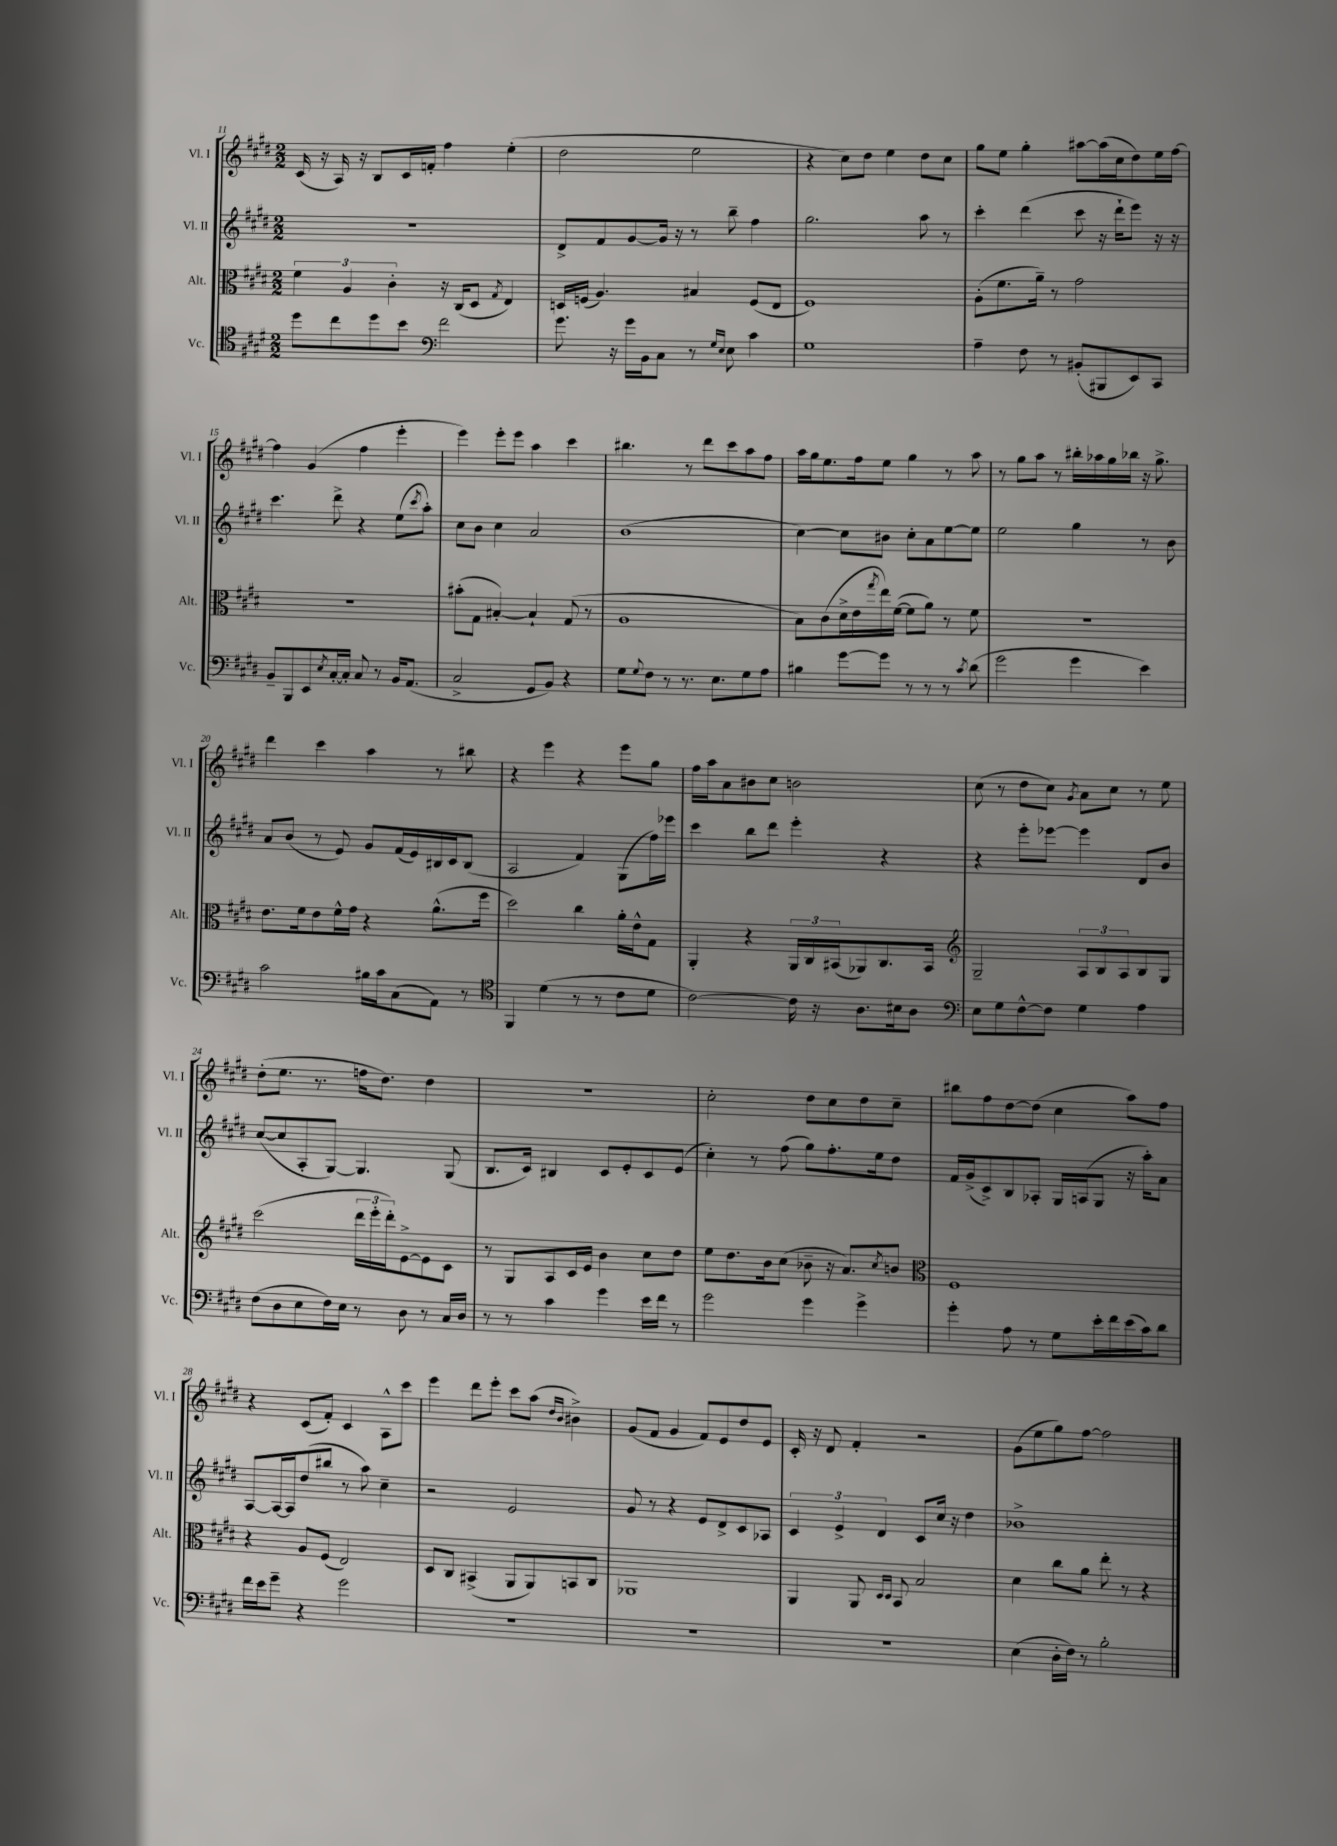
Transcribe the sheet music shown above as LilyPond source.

<<
\new StaffGroup <<
\new Staff = "s0" \with { instrumentName = "Vl. I" shortInstrumentName = "Vl. I" } {
    \clef treble \key e \major \numericTimeSignature \time 2/2
    cis'16( r16 a16) r16 b8 cis'16 f'16-. fis''4 e''4-.( |
    dis''2 e''2 |
    r4 cis''8) dis''8 e''4 dis''8 cis''8 |
    gis''8 e''8 gis''4-. ais''8~ ais''16( cis''16 dis''8) e''16 fis''16~ |
    fis''4 gis'4( fis''4 e'''4-. |
    e'''4) e'''8-. e'''8 a''4 cis'''4 |
    bis''4. r8 dis'''8 cis'''8 a''8 fis''8 |
    a''16 gis''16 e''8. fis''16 e''8 gis''4 r8 a''8 |
    r8 gis''8 a''8 r8 bis''16-. aes''16 gis''16 bes''16 r16 gis''8.-> |
    dis'''4 cis'''4 a''4 r8 bis''8 |
    r4 e'''4 r4 e'''8 gis''8 |
    fis''16 a''16 a'8 bis'8 cis''8 b'2 |
    cis''8( r8 dis''8 cis''8) \acciaccatura { gis'8 } a'8 cis''8 r8 e''8 |
    dis''8-.( e''8. r8. f''16 dis''8.) dis''4 |
    R1 |
    cis''2-. dis''8 cis''8 dis''8 cis''8-- |
    bis''8 fis''8 dis''8~ dis''8( cis''4 a''8) fis''8 |
    r4 cis'8( fis'8-.) cis'4 a8-^ cis'''8 |
    e'''4 dis'''8 e'''8-. cis'''8 a''8( \grace { dis''16 b'16 } bis'4->) |
    gis'8( fis'8 gis'4 fis'8) e'8 dis''8 e'8 |
    cis'16-. r16 dis'8 fis'4-. r2 |
    gis'8( e''8 gis''8) fis''8~ fis''2 \bar "|." |
}
\new Staff = "s1" \with { instrumentName = "Vl. II" shortInstrumentName = "Vl. II" } {
    \clef treble \key e \major \numericTimeSignature \time 2/2
    R1 |
    dis'8-> fis'8 gis'8~ gis'16 r16 r8 b''8-- fis''4 |
    gis''2. a''8 r8 |
    cis'''4-. dis'''4( cis'''8 r16 dis'''16-! e'''8) r16 r16 |
    cis'''4. dis'''8-> r4 e''8( \acciaccatura { cis'''8 } a''8-.) |
    cis''8 b'8 cis''4 a'2 |
    b'1( |
    cis''4~) cis''8 bis'8 cis''8-. a'8 e''8~ e''8 |
    e''2 gis''4 r8 b'8 |
    a'8 b'8( r8 e'8) gis'8 fis'16( e'16) bis16 cis'16 bis8( |
    a2 fis'4) gis8( fis''16) ees'''16 |
    cis'''4 b''8 dis'''8 e'''4-. r4 |
    r4 e'''8-. ees'''8~ ees'''4 dis'8 b'8 |
    cis''8~( cis''8 a8-. gis8~) gis4. gis8( |
    b8. cis'16) bis4 cis'8 e'8-. cis'8 e'8( |
    cis''4-.) r8 fis''8( gis''8) fis''8.-. e''16 dis''8 |
    fis'16 gis'16->( cis'8->) b8 aes8-. gis16 a16( gis8 r16 a''16-.) a'8 |
    a8~ a16~ a16 dis''8( bis''8 r8 a''8) cis''4-- |
    r2 e'2 |
    gis'8 r8 r4 e'8 dis'8-> cis'8 aes8 |
    \tuplet 3/2 { cis'4 e'4-> dis'4 } cis'8 cis''16 r16 dis''4 |
    bes'1-> \bar "|." |
}
\new Staff = "s2" \with { instrumentName = "Alt." shortInstrumentName = "Alt." } {
    \clef alto \key e \major \numericTimeSignature \time 2/2
    \tuplet 3/2 { fis'4 a4 cis'4-. } r16 cis16( dis8 \acciaccatura { gis8 } e4) |
    d16 f16( a4.) bis4 f8( e8 |
    fis1) |
    a8-.( fis'8. a'16--) r8 gis'2 |
    R1 |
    bis'8-.( gis8 bis4~-.) bis4-! gis8( r8 |
    a1 |
    b8) cis'8( dis'16-> e'16 \acciaccatura { gis''8 } e''16) fis'16~( fis'8 a'8) r8 fis'8 |
    r1 |
    e'8. fis'16 e'8 fis'16-^ gis'16 r4 a'8.-^( fis''16 |
    dis''2) cis''4 a'16-. e'16-^ gis8 |
    a,4-. r4 \tuplet 3/2 { a,16 cis16 bis,16( } aes,8) cis8. bis,16 |
    \clef treble gis2-- \tuplet 3/2 { a8 b8 a8 } b8 gis8 |
    cis'''2( \tuplet 3/2 { dis'''16 e'''16-. dis'''16-.) } e'8~-> e'8 cis'8 |
    r8 gis8 a8 cis'16 e'16 b'4 cis''8 dis''8 |
    e''8 dis''8. b'16 cis''8( bes'8-- r16 a'8.) \acciaccatura { cis''8 } b'8 |
    \clef alto fis1 |
    r4 a8 fis8( e2) |
    dis8 cis8 bis,4->( a,8 a,8) b,8 cis8 |
    aes,1 |
    a,4 a,8 \grace { dis16 dis16 } b,8 b2 |
    dis'4 cis''8 a'8 e''8-. r8 r4 \bar "|." |
}
\new Staff = "s3" \with { instrumentName = "Vc." shortInstrumentName = "Vc." } {
    \clef tenor \key e \major \numericTimeSignature \time 2/2
    dis''8 cis''8 dis''8 b'8 \clef bass fis'2 |
    gis'8. r16 gis'16 b,16 cis8 r8 \grace { gis16 e16 } e8 cis'4 |
    gis1 |
    a4-- fis8 r8 bis,8-.( bis,,8 e,8) cis,8 |
    b,8-- b,,8 e,8 \acciaccatura { e8 } cis16~-. cis16-. cis8 r8 b,16 a,8.( |
    cis2-> gis,8 b,8) r4 |
    gis8 \appoggiatura { gis8 } fis8 r8 r8. e8. gis8 a8 |
    bis4 gis'8~ gis'8 r8 r8 r8 \acciaccatura { cis'8 } dis'8( |
    gis'2 gis'4 e'4) |
    cis'2 bis16 cis'16 cis8( a,8) r8 |
    \clef tenor fis,4 dis'4( r8 r8 cis'8 dis'8 |
    cis'2~) cis'16 r16 a8. bis16 a8 |
    \clef bass e8 gis8 fis8~-^ fis8 gis4 a4 |
    fis8( dis8 e8 fis16) e16 r8 dis8 r8 cis16 dis16 |
    r8 r8 cis'4 gis'4 e'16 fis'16 r8 |
    gis'2 gis'4 gis'4-> |
    gis'4-. a8 r8 gis8 e'16-. fis'16 e'16( cis'16) dis'8 |
    fis'16 e'16 gis'8-- r4 gis'2 |
    R1 |
    R1 |
    R1 |
    e4( dis16-. fis16) r8 b2-. \bar "|." |
}
>>
>>
\layout { \context { \Score currentBarNumber = #11 } }
